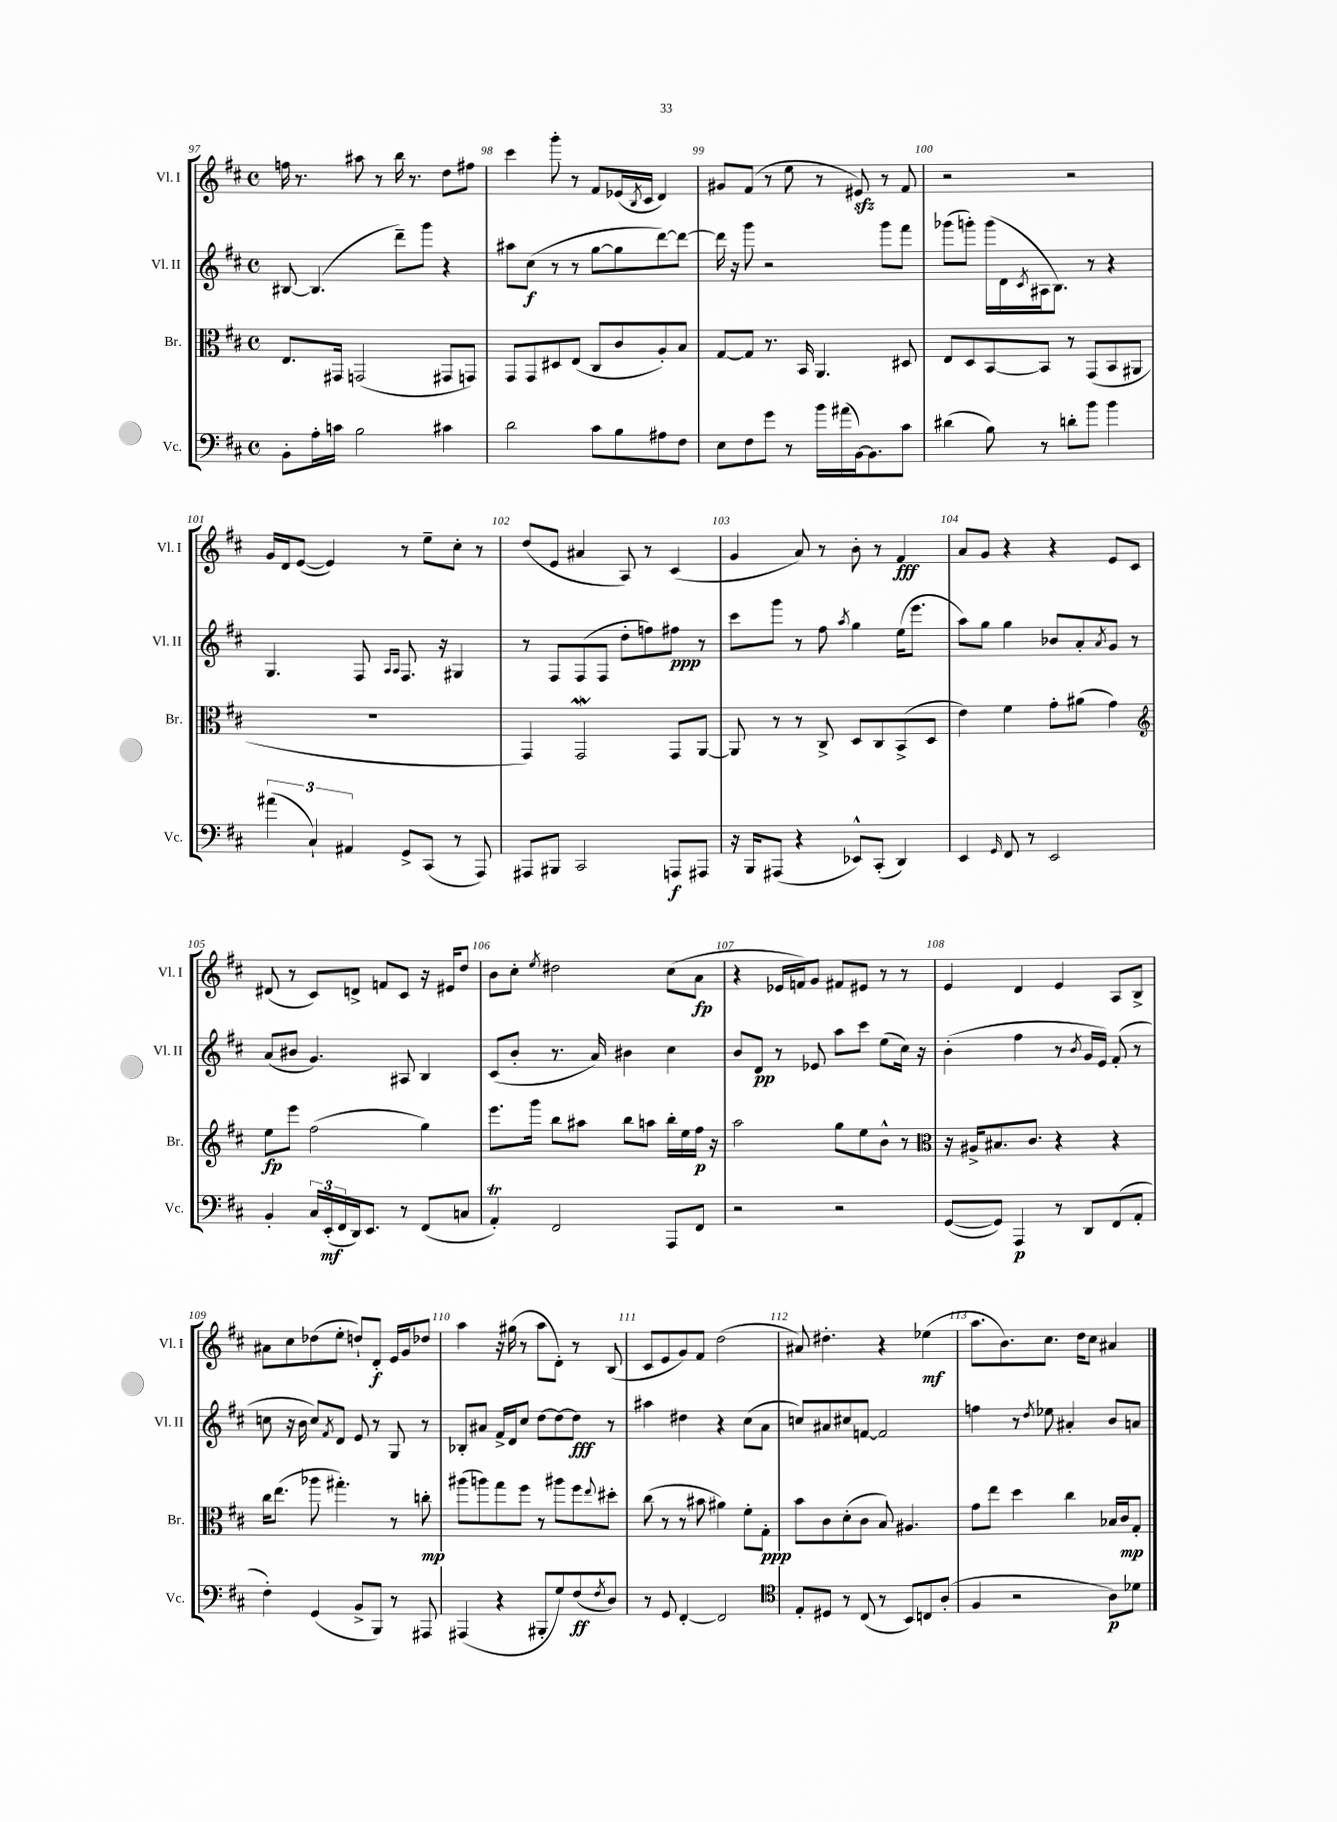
<<
\new StaffGroup <<
\new Staff = "s0" \with { instrumentName = "Vl. I" shortInstrumentName = "Vl. I" } {
    \clef treble \key d \major \defaultTimeSignature \time 4/4
    f''16 r8. ais''8 r8 b''16 r8. d''8 fis''8 |
    cis'''4 g'''8-. r8 fis'8 ees'16( \acciaccatura { b8 } cis'16 d'4) |
    gis'8 fis'8( r8 e''8 r8 eis'8\sfz) r8 fis'8 |
    r2 r2 |
    g'16 d'16 e'8~( e'4) r8 e''8-- cis''8-. r8 |
    d''8( e'8 ais'4 a8) r8 cis'4( |
    g'4 a'8) r8 b'8-. r8 fis'4\fff |
    a'8 g'8 r4 r4 e'8 cis'8 |
    dis'8( r8 cis'8) d'8-> f'8 cis'8 r16 eis'16 d''8 |
    b'8 cis''8-. \acciaccatura { e''8 } dis''2 cis''8( a'8\fp |
    r4 ees'16 f'16) g'8 fis'8 eis'8 r8 r8 |
    e'4 d'4 e'4 a8 b8-> |
    ais'8 cis''8 des''8( e''8-. d''8-!) d'8-.\f e'16 g'16 des''8 |
    a''4 r16 gis''16( r8 a''8 d'8-.) r8 b8( |
    cis'8 e'8 g'8) fis'8 d''2( |
    ais'8) dis''4.-. r4 ees''4\mf( |
    a''8. b'8.) cis''8. d''16 cis''8 ais'4 \bar "|." |
}
\new Staff = "s1" \with { instrumentName = "Vl. II" shortInstrumentName = "Vl. II" } {
    \clef treble \key d \major \defaultTimeSignature \time 4/4
    bis8~ bis4.( d'''8--) g'''8 r4 |
    ais''8 cis''8\f( r8 r8 g''8~ g''8 d'''8~) d'''8~ |
    d'''16 r16 g'''8 r2 g'''8 fis'''8 |
    ges'''8( g'''8-.) g'''16( d'16 \acciaccatura { cis'8 } ais16 b8.) r8 r4 |
    g4. fis8 \grace { a16 a16 } fis8. r16 gis4 |
    r8 fis8 fis8( fis8 d''8-. f''8) fis''8\ppp r8 |
    cis'''8 g'''8 r8 fis''8 \acciaccatura { a''8 } g''4 e''16( e'''8. |
    a''8) g''8 g''4 bes'8 a'8-. \acciaccatura { a'8 } g'8 r8 |
    a'8( bis'8 g'4.) ais8 b4 |
    cis'8( b'8-. r8. a'16) bis'4 cis''4 |
    b'8 d'8\pp r8 ees'8 a''8 cis'''8 e''8( cis''16) r16 |
    b'4-.( fis''4 r8 \acciaccatura { b'8 } g'16 e'16) fis'8-.( r8 |
    c''8 r16 b'16 c''8) \acciaccatura { fis'8 } d'8 e'8 r8 g8 r8 |
    bes8-. ais'8 fis'16-> d'16 cis''8 d''8~ d''8~ d''8\fff r8 |
    ais''4 dis''4 r4 cis''8( a'8 |
    c''8) ais'8 cis''8 f'8~ f'2 |
    f''4 r8 \acciaccatura { d''8 } ees''8 ais'4-. b'8 a'8 \bar "|." |
}
\new Staff = "s2" \with { instrumentName = "Br." shortInstrumentName = "Br." } {
    \clef alto \key d \major \defaultTimeSignature \time 4/4
    e8. gis,16 g,2( gis,8 g,8) |
    g,8 g,8 dis8 e8( cis8 cis'8 a8-.) b8 |
    g8~ g8 r8. b,16 a,4. dis8 |
    e8 d8 b,8~ b,8 r8 g,8( b,8 ais,8 |
    R1 |
    g,4) g,2\mordent g,8 a,8~ |
    a,8 r8 r8 cis8-> d8 cis8 b,8->( d8 |
    e'4) fis'4 g'8-. ais'8( g'4) |
    \clef treble e''8\fp e'''8 fis''2( g''4) |
    e'''8. g'''16 b''8 ais''8 b''8 a''8 b''16-. e''16 fis''16\p r16 |
    a''2 g''8 e''8 b'8-^ r8 |
    \clef alto r16 ais16-> bis8. cis'8. r4 r4 |
    cis''16 e''8.( aes''8 gis''4.-.) r8 c''8-.\mp |
    ais''8( a''8) g''8 fis''8 r8 ais''8 fis''8 \appoggiatura { e''8 } dis''8-. |
    cis''8( r8 r8 bis'8 ais'4) fis'8-. g8-.\ppp |
    b'8 cis'8 d'8-.( cis'8 b8) ais4. |
    g'8 e''8 d''4 cis''4 bes16 cis'16\mp g8-. \bar "|." |
}
\new Staff = "s3" \with { instrumentName = "Vc." shortInstrumentName = "Vc." } {
    \clef bass \key d \major \defaultTimeSignature \time 4/4
    b,8-. a16-. c'16 b2 cis'4 |
    d'2 cis'8 b8 ais8 fis8 |
    e8 fis8 g'8 r8 b'16 ais'16( b,16~) b,8. cis'8 |
    dis'4( b8) r8 d'8-. b'8 b'4 |
    \tuplet 3/2 { ais'4( cis4-!) ais,4 } g,8-> cis,8( r8 a,,8) |
    ais,,8 bis,,8 cis,2 a,,8\f ais,,8 |
    r16 b,,16 ais,,8( r4 ees,8-^) cis,8-.( d,4) |
    e,4 \grace { g,16 } fis,8 r8 e,2 |
    b,4-. \tuplet 3/2 { cis16 e,16-.\mf( fis,16 } d,16) e,8. r8 fis,8( c8 |
    a,4-.\trill) fis,2 a,,8 fis,8 |
    r2 r2 |
    g,8~( g,8) a,,4\p r8 d,8 fis,8( a,8-. |
    fis4-.) g,4( b,8-> b,,8) r8 ais,,8 |
    ais,,4( r4 bis,,8-. g8) fis8\ff( \acciaccatura { fis8 } d8) |
    r8 g,8 fis,4~-. fis,2 |
    \clef tenor e8-. dis8 r8 cis8( r8 b,8) c8 a8-.( |
    fis4 r2 a8\p) des'8 \bar "|." |
}
>>
>>
\layout { \context { \Score currentBarNumber = #97 \override BarNumber.break-visibility = ##(#f #t #t) barNumberVisibility = #all-bar-numbers-visible } }
